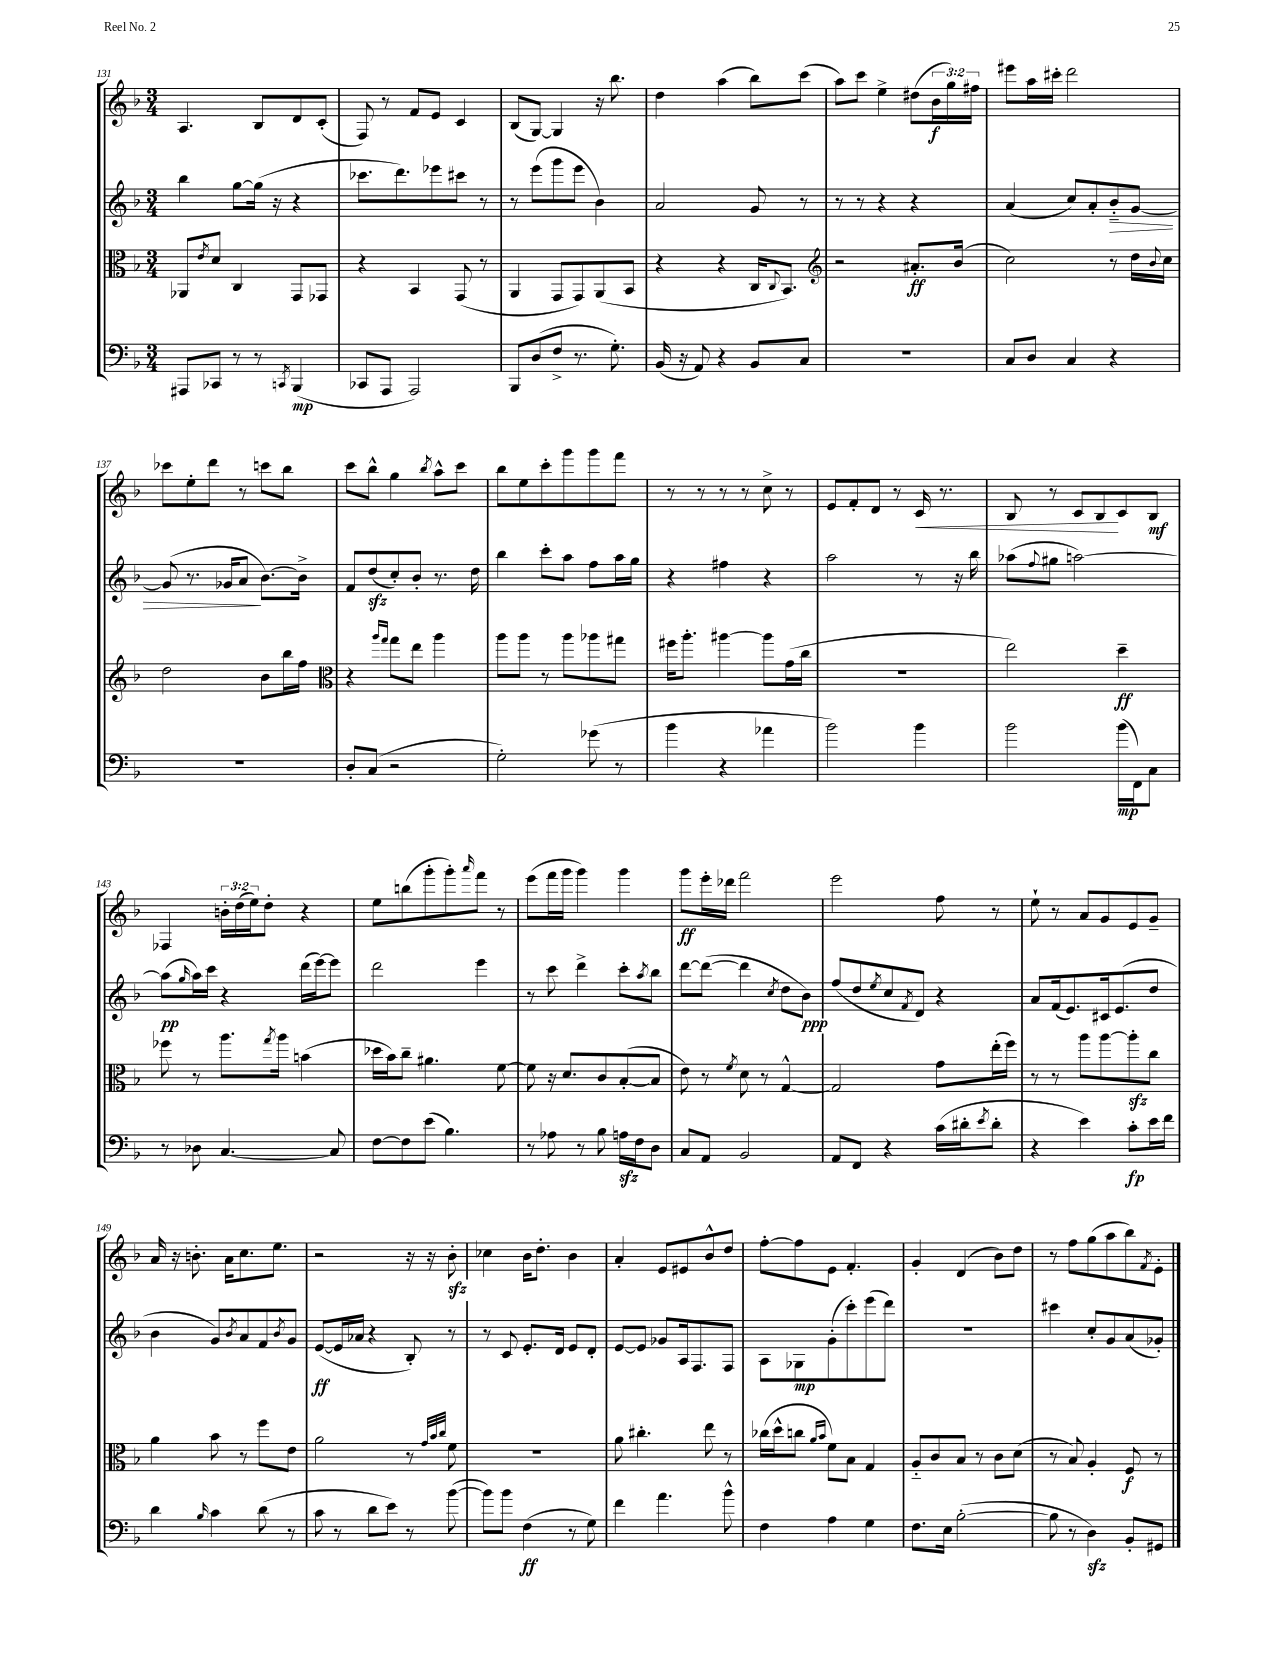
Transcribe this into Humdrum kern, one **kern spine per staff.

**kern	**dynam	**kern	**dynam	**kern	**dynam	**kern	**dynam
*part4	*part4	*part3	*part3	*part2	*part2	*part1	*part1
*staff4	*staff4	*staff3	*staff3	*staff2	*staff2	*staff1	*staff1
*clefF4	*	*clefC3	*	*clefG2	*	*clefG2	*
*k[b-]	*	*k[b-]	*	*k[b-]	*	*k[b-]	*
*M3/4	*	*M3/4	*	*M3/4	*	*M3/4	*
=131	=131	=131	=131	=131	=131	=131	=131
8AAA#X/L	.	8AA-X/L	.	4bb-\	.	4.A/	.
.	.	8qe/	.	.	.	.	.
8CC-X/J	.	8d/J	.	.	.	.	.
8r	.	4C/	.	[8gg\L	.	.	.
8r	.	.	.	(16gg\Jk]	.	8B-/L	.
.	.	.	.	16r	.	.	.
8qCCn/	.	.	.	.	.	.	.
(4BBB-/	mp	8GG/L	.	4r	.	8d/	.
.	.	8GG-X/J	.	.	.	(8c'/J	.
=132	=132	=132	=132	=132	=132	=132	=132
8CC-X/L	.	4r	.	8.ccc-X\L	.	8F/)	.
8AAA/J	.	.	.	.	.	8r	.
.	.	.	.	8.ddd\)	.	.	.
2AAA/)	.	4BB-/	.	.	.	8f/L	.
.	.	.	.	8eee-X\	.	8e/J	.
.	.	(8GG/	.	8ccc#X\J	.	4c/	.
.	.	8r	.	8r	.	.	.
=133	=133	=133	=133	=133	=133	=133	=133
8BBB-/L	.	4AA/	.	8r	.	(8B-/L	.
(8D/	.	.	.	(8eee\L	.	[8G/J)	.
8F^/J	.	8GG/L	.	8ggg\	.	4G/]	.
8.r	.	8GG/)	.	8eee\J	.	.	.
.	.	(8AA/	.	4b-\)	.	16r	.
8.G'\)	.	.	.	.	.	8.bb-\	.
.	.	8BB-/J	.	.	.	.	.
=134	=134	=134	=134	=134	=134	=134	=134
(16BB-/	.	4r	.	2a/	.	4dd\	.
16r	.	.	.	.	.	.	.
8AA/)	.	.	.	.	.	.	.
4r	.	4r	.	.	.	(4aa\	.
8BB-/L	.	16C/KL	.	8g/	.	8bb-\L)	.
.	.	8qqC/	.	.	.	.	.
.	.	8.BB-/J)	.	.	.	.	.
8C/J	.	.	.	8r	.	(8ccc\J	.
=135	=135	=135	=135	=135	=135	=135	=135
*	*	*clefG2	*	*	*	*	*
2.r	.	2r	.	8r	.	8aa\L)	.
.	.	.	.	8r	.	8ccc\J	.
.	.	.	.	4r	.	4ee^\	.
.	.	8.a#X'/L	ff	4r	.	(8dd#X\L	.
.	.	.	.	.	.	24b-\L	f
.	.	.	.	.	.	24gg\)	.
.	.	(16b-/Jk	.	.	.	.	.
.	.	.	.	.	.	24ff#X\JJ	.
=136	=136	=136	=136	=136	=136	=136	=136
8C/L	.	2cc\)	.	(4a/	.	8eee#X\L	.
8D/J	.	.	.	.	.	16aa\L	.
.	.	.	.	.	.	16ccc#X'\JJ	.
4C/	.	.	.	8cc/L)	.	2ddd\	.
.	.	.	.	8a'/	.	.	.
!	!	!	!	!	!LO:HP:b	!	!
4r	.	8r	.	8b-/	>	.	.
.	.	16dd\LL	.	[8g/J	.	.	.
.	.	8qqb-/	.	.	.	.	.
.	.	16cc\JJ	.	.	.	.	.
!!LO:LB:g=z
=137	=137	=137	=137	=137	=137	=137	=137
2.r	.	2dd\	.	(8g/]	.	8ccc-X\L	.
.	.	.	.	8.r	.	8ee'\	.
.	.	.	.	.	.	8ddd\J	.
.	.	.	.	16g-X/KL	.	.	.
.	.	.	.	8a/J	.	8r	.
.	.	8b-\L	.	[8.b-\L)	]	8cccn\L	.
.	.	16bb-\L	.	.	.	8bb-\J	.
.	.	16ff\JJ	.	16b-^\Jk]	.	.	.
=138	=138	=138	=138	=138	=138	=138	=138
*	*	*clefC3	*	*	*	*	*
8D'/L	.	4r	.	8f/L	.	8ccc\L	.
(8C/J	.	.	.	(8ddzz/	.	8bb-^^\J	.
.	.	16qqaa/LL	.	.	.	.	.
.	.	16qqgg/JJ	.	.	.	.	.
2r	.	8gg\L	.	8cc'/)	.	4gg\	.
.	.	8ee\J	.	8b-'/J	.	.	.
.	.	.	.	.	.	8qbb-/	.
.	.	4aa\	.	8.r	.	8aa^^\L	.
.	.	.	.	.	.	8ccc\J	.
.	.	.	.	16dd\	.	.	.
=139	=139	=139	=139	=139	=139	=139	=139
2G'\)	.	8aa\L	.	4bb-\	.	8bb-\L	.
.	.	8aa\J	.	.	.	8ee\	.
.	.	8r	.	8ccc'\L	.	8ccc'\	.
.	.	8aa\L	.	8aa\J	.	8ggg\	.
(8g-X\	.	8aa-X\	.	8ff\L	.	8ggg\	.
8r	.	8gg#X\J	.	16aa\L	.	8fff\J	.
.	.	.	.	16gg\JJ	.	.	.
=140	=140	=140	=140	=140	=140	=140	=140
4b-\	.	16ff#X\KL	.	4r	.	8r	.
.	.	8.aa'\J	.	.	.	.	.
.	.	.	.	.	.	8r	.
4r	.	[4aa#X\	.	4ff#X\	.	8r	.
.	.	.	.	.	.	8r	.
4a-X\	.	8aa#\L]	.	4r	.	8cc^\	.
.	.	(16g\L	.	.	.	8r	.
.	.	16cc\JJ	.	.	.	.	.
=141	=141	=141	=141	=141	=141	=141	=141
2b-\)	.	2.r	.	2aa\	.	8e/L	.
.	.	.	.	.	.	8f'/	.
.	.	.	.	.	.	8d/J	.
.	.	.	.	.	.	8r	.
!	!	!	!	!	!	!	!LO:HP:b
4b-\	.	.	.	8r	.	16c/	<
.	.	.	.	.	.	8.r	.
.	.	.	.	16r	.	.	.
.	.	.	.	16bb-\	.	.	.
=142	=142	=142	=142	=142	=142	=142	=142
2b-\	.	2ee\)	.	(8aa-X\L	.	8B-/	.
.	.	.	.	8qqff/	.	.	.
.	.	.	.	8gg#X\J	.	8r	.
.	.	.	.	[2aan\)	.	8c/L	.
.	.	.	.	.	.	8B-/	.
(16b-\LL	mp	4dd~\	ff	.	.	8c/	[
16FF\J)	.	.	.	.	.	.	.
8C\J	.	.	.	.	.	8B-/J	mf
!!LO:LB:g=z
=143	=143	=143	=143	=143	=143	=143	=143
8r	.	8ff-X\	.	(8aa\L]	pp	4F-X/	.
.	.	.	.	16qqgg/	.	.	.
8D-X\	.	8r	.	16aa\L)	.	.	.
.	.	.	.	16ccc\JJ	.	.	.
[4.C/	.	8.aa\L	.	4r	.	24bn'\LL	.
.	.	.	.	.	.	(24dd\	.
.	.	.	.	.	.	24ee\J)	.
.	.	.	.	.	.	8dd'\J	.
.	.	8qgg/	.	.	.	.	.
.	.	16aa\Jk	.	.	.	.	.
.	.	(4bn\	.	(16ddd\LL	.	4r	.
.	.	.	.	[16eee\J)	.	.	.
8C/]	.	.	.	8eee\J]	.	.	.
=144	=144	=144	=144	=144	=144	=144	=144
[8F\L	.	16dd-X\LL	.	2ddd\	.	8ee\L	.
.	.	16b-\J)	.	.	.	.	.
8F\]	.	8cc~\J	.	.	.	(8bbn\	.
(8e\J	.	4.a#X\	.	.	.	8ggg'\	.
4.B-\)	.	.	.	.	.	8ggg'\)	.
.	.	.	.	.	.	16qqaaa/	.
.	.	.	.	4eee\	.	8fff\J	.
.	.	[8f\	.	.	.	8r	.
=145	=145	=145	=145	=145	=145	=145	=145
8r	.	8f\]	.	8r	.	(8eee\L	.
8A-X\	.	16r	.	8ccc\	.	16fff\L	.
.	.	8.d/L	.	.	.	16ggg\JJ	.
8r	.	.	.	4ddd^\	.	4ggg\)	.
8B-\	.	8c/	.	.	.	.	.
16Anzz\LL	.	([8B-'/	.	8ccc'\L	.	4ggg\	.
16F\J	.	.	.	.	.	.	.
.	.	.	.	8qaa/	.	.	.
8D\J	.	8B-/J]	.	8bb-\J	.	.	.
=146	=146	=146	=146	=146	=146	=146	=146
8C/L	.	8e\)	.	[8ddd\L	.	8ggg\L	ff
8AA/J	.	8r	.	(8ddd\J_	.	16eee'\L	.
.	.	.	.	.	.	16ddd-X\JJ	.
.	.	8qf/	.	.	.	.	.
2BB-/	.	8d\	.	4ddd\]	.	2fff\	.
.	.	8r	.	.	.	.	.
.	.	.	.	8qcc/	.	.	.
.	.	[4G^^/	.	8dd\L	.	.	.
.	.	.	.	8b-\J)	ppp	.	.
=147	=147	=147	=147	=147	=147	=147	=147
8AA/L	.	2G/]	.	(8ff/L	.	2eee\	.
8FF/J	.	.	.	8dd/	.	.	.
.	.	.	.	8qee/	.	.	.
4r	.	.	.	8cc/	.	.	.
.	.	.	.	8qf/	.	.	.
.	.	.	.	8d/J)	.	.	.
(16c\LL	.	8g\L	.	4r	.	8ff\	.
16d#X'\J	.	.	.	.	.	.	.
8qe/	.	.	.	.	.	.	.
8d#'\J	.	(16ee'\L	.	.	.	8r	.
.	.	16ff\JJ)	.	.	.	.	.
=148	=148	=148	=148	=148	=148	=148	=148
4r	.	8r	.	8a/L	.	8ee`\	.
.	.	8r	.	(16f/k	.	8r	.
.	.	.	.	8.e/)	.	.	.
4e\)	.	8aa\L	.	.	.	8a/L	.
.	.	[8aa\	.	16c#X/k	.	8g/	.
.	.	.	.	(8.e/	.	.	.
8c'\L	fp	8aazz'\]	.	.	.	8e/	.
16e\L	.	8cc\J	.	8dd/J	.	8g~/J	.
16f\JJ	.	.	.	.	.	.	.
!!LO:LB:g=z
=149	=149	=149	=149	=149	=149	=149	=149
4d\	.	4a\	.	4b-\	.	16a/	.
.	.	.	.	.	.	16r	.
.	.	.	.	.	.	8.bn'\	.
16qqB-/	.	.	.	.	.	.	.
4c\	.	8b-\	.	8g/L)	.	.	.
.	.	.	.	.	.	16a\KL	.
.	.	.	.	8qb-/	.	.	.
.	.	8r	.	8a/	.	8.cc\	.
(8d\	.	8ff\L	.	8f/	.	.	.
.	.	.	.	.	.	8.ee\J	.
.	.	.	.	8qb-/	.	.	.
8r	.	8e\J	.	8g/J	.	.	.
=150	=150	=150	=150	=150	=150	=150	=150
8c\	.	2a\	.	([8e/L	ff	2r	.
8r	.	.	.	16e/L]	.	.	.
.	.	.	.	16a-X/JJ	.	.	.
8d\L	.	.	.	4r	.	.	.
8e\J)	.	.	.	.	.	.	.
8r	.	8r	.	8B-'/)	.	16r	.
.	.	.	.	.	.	16r	.
.	.	32qqg/LLL	.	.	.	.	.
.	.	32qqb-/	.	.	.	.	.
.	.	32qqcc/JJJ	.	.	.	.	.
([8b-\	.	8f\	.	8r	.	8b-zz'\	.
=151	=151	=151	=151	=151	=151	=151	=151
8b-\L])	.	2.r	.	8r	.	4cc-X\	.
8b-\J	.	.	.	8c/	.	.	.
(4F\	ff	.	.	8.e'/L	.	16b-\KL	.
.	.	.	.	.	.	8.dd'\J	.
.	.	.	.	16d/Jk	.	.	.
8r	.	.	.	8e/L	.	4b-\	.
8G\)	.	.	.	8d'/J	.	.	.
=152	=152	=152	=152	=152	=152	=152	=152
4f\	.	8a\	.	[8e/L	.	4a'/	.
.	.	4.cc#X'\	.	8e/J]	.	.	.
4.a\	.	.	.	8g-X/L	.	8e/L	.
.	.	.	.	16A/k	.	8e#X/	.
.	.	.	.	8.F/	.	.	.
.	.	8ee\	.	.	.	8b-^^/	.
8b-^^\	.	8r	.	8F/J	.	8dd/J	.
=153	=153	=153	=153	=153	=153	=153	=153
4F\	.	(16cc-X\LL	.	8A\L	.	[8ff'\L	.
.	.	16dd^^\J	.	.	.	.	.
.	.	8ccn\J	.	8G-X\	mp	8ff\]	.
.	.	16qqa/LL	.	.	.	.	.
.	.	16qqb-/JJ	.	.	.	.	.
4A\	.	8f\L)	.	(8g'\	.	8e\J	.
.	.	8B-\J	.	8ccc'\)	.	4.f'/	.
4G\	.	4G/	.	(8eee\	.	.	.
.	.	.	.	8ddd\J)	.	.	.
=154	=154	=154	=154	=154	=154	=154	=154
8.F\L	.	8A/L	.	2.r	.	4g'/	.
.	.	8c/	.	.	.	.	.
16E\Jk	.	.	.	.	.	.	.
([2B-'\	.	8B-/J	.	.	.	(4d/	.
.	.	8r	.	.	.	.	.
.	.	8c\L	.	.	.	8b-\L)	.
.	.	(8d\J	.	.	.	8dd\J	.
=155	=155	=155	=155	=155	=155	=155	=155
8B-\]	.	8r	.	4ccc#X\	.	8r	.
8r	.	8B-/)	.	.	.	8ff\L	.
4Dzz\)	.	4A'/	.	8cc'/L	.	(8gg\	.
.	.	.	.	8g/	.	8aa\	.
8BB-'/L	.	8F/	f	(8a/	.	8bb-\)	.
.	.	.	.	.	.	8qf/	.
8GG#X/J	.	8r	.	8g-X'/J)	.	8e'\J	.
==	==	==	==	==	==	==	==
*-	*-	*-	*-	*-	*-	*-	*-
